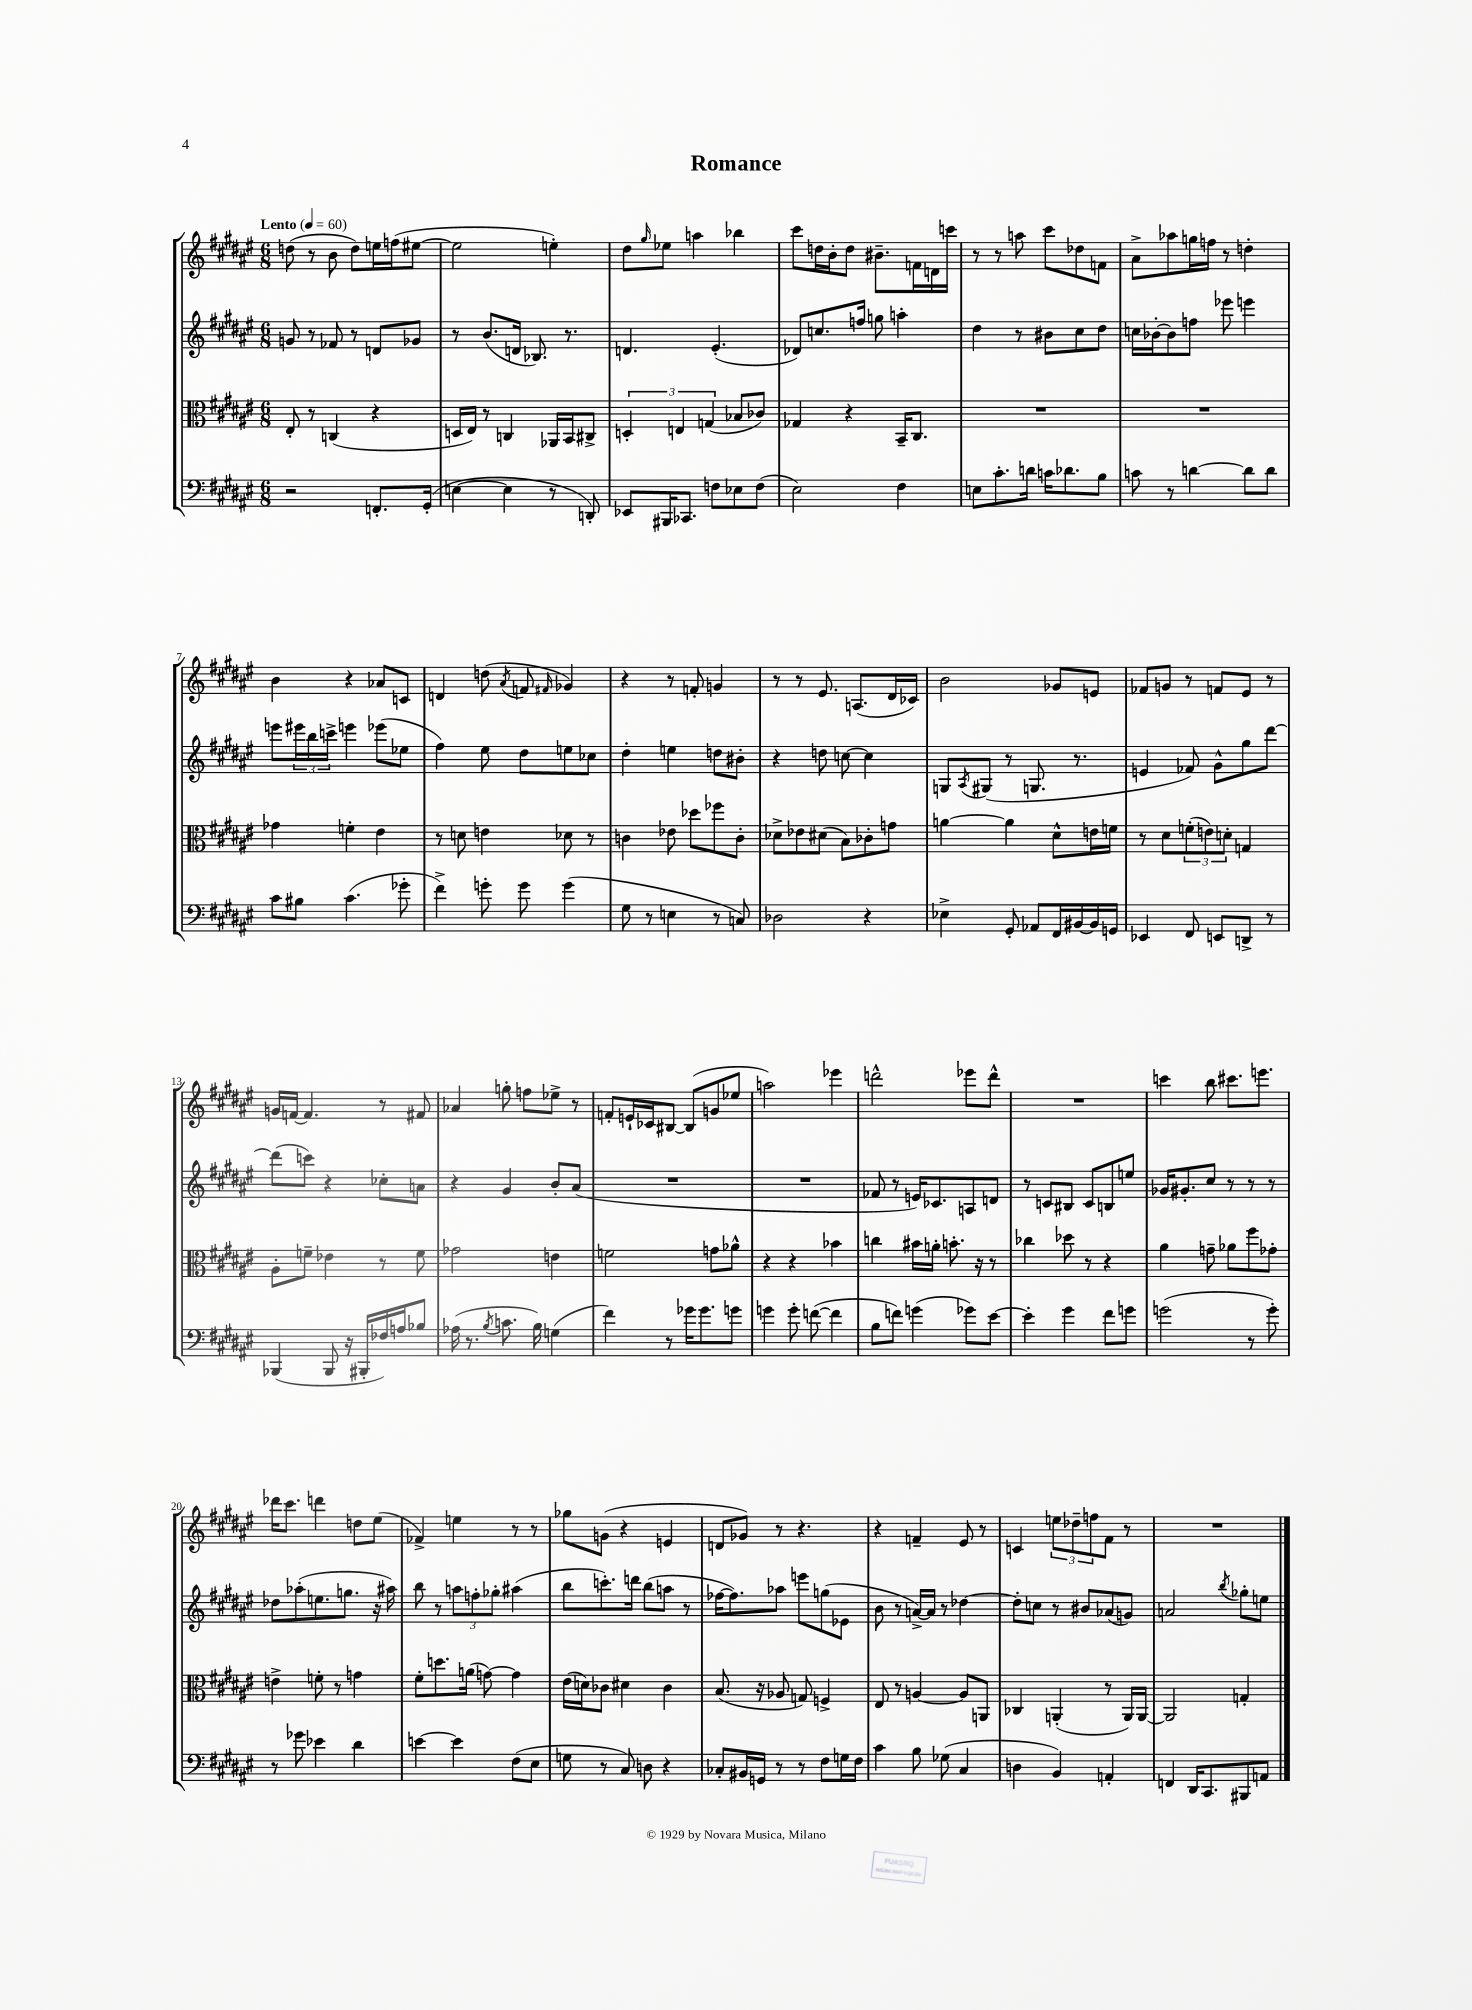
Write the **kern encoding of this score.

**kern	**kern	**kern	**kern
*staff4	*staff3	*staff2	*staff1
*clefF4	*clefC3	*clefG2	*clefG2
*k[f#c#g#d#a#e#]	*k[f#c#g#d#a#e#]	*k[f#c#g#d#a#e#]	*k[f#c#g#d#a#e#]
*M6/8	*M6/8	*M6/8	*M6/8
*MM60	*MM60	*MM60	*MM60
2r	8E#'	8g	(8dd
.	8r	8r	8r
.	(4C	8f-	8b
.	.	8r	8dd)
8.FF'	4r	8d	16ee
.	.	.	(16ff
.	.	8g-	[8ee#
(16GG#'	.	.	.
=	=	=	=
[4E	16D	8r	2ee#]
.	16E#)	.	.
.	8r	(8.b	.
4E]	4C	.	.
.	.	16d	.
.	.	8.B-)	.
8r	16AA-	.	4ee')
.	16BB	8.r	.
8DD')	8C#^	.	.
=	=	=	=
8EE-	6D'	4.d	8dd#
.	.	.	16qqgg#
16BBB#	.	.	8ee-
.	6E	.	.
8.CC-	.	.	.
.	.	.	4aa
.	(6G	.	.
8F	.	(4.e#'	.
8E-	8B-	.	4bb-
(8F	8c-)	.	.
=	=	=	=
2E#)	4G-	8d-)	8ccc#
.	.	8.cc	16dd
.	.	.	16b'
.	4r	.	8dd
.	.	16ff	.
.	.	8gg	8.b#~
4F#	16BB~	4aa'	.
.	8.C#	.	16f
.	.	.	16d
.	.	.	16ccc
=	=	=	=
8E	2.r	4dd#	8r
8.c#'	.	.	8r
.	.	8r	8aa
16d	.	.	.
16c	.	8b#	8ccc#
8.d-	.	.	.
.	.	8cc#	8dd-
8B	.	8dd#	8f
=	=	=	=
8c	2.r	16cc	8a#^
.	.	[16b-'	.
8r	.	8b-]	8aa-
[4d	.	8ff	16gg
.	.	.	16ff
.	.	8eee-	8r
8d]	.	4eee	4dd'
8d	.	.	.
=	=	=	=
8c#	4g-	8eee	4b
8B#	.	24eee#	.
.	.	24bb	.
.	.	24ccc^	.
(4.c#	4f'	4eee	4r
.	4e#	(8eee-	8a-
8g-'	.	8ee-	8c
=	=	=	=
4f#^)	8r	4ff#)	4d
.	8d	.	.
8g'	4e	8ee#	(8dd
.	.	.	8qa#
8g	.	8dd#	8f
.	.	.	16qqf#
(4g	8d-	8ee	4g-)
.	8r	8cc-	.
=	=	=	=
8G#	4c	4dd#'	4r
8r	.	.	.
4E	8e-	4ee	8r
.	8dd-	.	8f'
8r	8ff-	8dd	4g
8C)	8c'	8b#'	.
=	=	=	=
2D-	8d-^	4r	8r
.	8e-	.	8r
.	(8d#	8dd	8.e#
.	8B)	[8cc	.
.	.	.	(8.A
4r	8c-'	4cc]	.
.	8g	.	16d#
.	.	.	16c-)
=	=	=	=
4E-^	[4a	8G	2b
.	.	8qA#	.
.	.	(8G#	.
8GG#'	4a]	8r	.
8AA-	.	8.G	.
16FF#	8d#^^	.	8g-
[16BB#	.	8.r	.
16BB#]	16e	.	8e
16GG	16f	.	.
=	=	=	=
4EE-	8r	4e	8f-
.	8d#	.	8g
8FF#	(12f'	8f-)	8r
.	12e)	.	.
8EE	.	8g#^^	8f
.	12d'	.	.
8DD^	4G	8gg#	8e#
8r	.	[8ddd#	8r
=	=	=	=
(4BBB-	8A#'	(8ddd#]	16g
.	.	.	[16f
.	8f~	8ccc)	4.f]
8BBB-	4e-	4r	.
16r	.	.	.
16BBB#'	.	.	.
16F-)	8r	8cc-'	8r
16A	.	.	.
8B-	8f	8a	8f#
=	=	=	=
(16A-	2g-	4r	4a-
8.r	.	.	.
8qB	.	.	.
8.c	.	4g#	8gg'
.	.	.	8ff
16B)	.	.	.
(4G	4e	8b'	8ee-^
.	.	(8a#	8r
=	=	=	=
4f#)	2f	2.r	8f'
.	.	.	16e`
.	.	.	16c-
8r	.	.	[8B#
16g-	.	.	(8B#]
8.g-	.	.	.
.	8g	.	8g
8g	8a-^^	.	8ee-
=	=	=	=
4g	4r	2.r	2aa)
8g'	4r	.	.
([8f	.	.	.
4f]	4b-	.	4eee-
=	=	=	=
8B	4cc	8f-	2ddd^^
8f)	.	8r	.
(4g	16b#	16e)	.
.	16a'	8.c-	.
.	8.b'	.	.
8g-)	.	8A	8eee-
.	16r	.	.
[8e#	8r	8d	8ddd^^
=	=	=	=
4e#']	4cc-	8r	2.r
.	.	8c	.
4g#	8dd-	8B#	.
.	8r	8c	.
8f#	4r	8B	.
8g	.	8ee	.
=	=	=	=
(2g	4a#	16g-	4ccc
.	.	8.g#'	.
.	8g~	8cc#	8bb
.	8a-	8r	8.ccc#
8r	8ff#	8r	.
.	.	.	8.eee
8g')	8g-'	8r	.
=	=	=	=
8r	4e^	8dd-	16ddd-
.	.	.	8.ccc#
8g-	.	(8aa-'	.
4e-	8f'	8.ee	4ddd
.	8r	.	.
.	.	8.gg	.
4d#	4g	.	8dd
.	.	16r	(8ee#
.	.	16aa#)	.
=	=	=	=
[4e	8f#'	8bb	4f-^)
.	8.dd	8r	.
4e]	.	12aa	4ee
.	(16a	.	.
.	.	12ff'	.
.	[8g)	.	.
.	.	12gg-'	.
(8F#	4g]	(4aa#	8r
8E#	.	.	8r
=	=	=	=
8G	(16e#	8bb	8gg-
.	16d)	.	.
8r	8c-	8.ccc')	(8g
8C#)	4d#	.	4r
.	.	16ddd	.
8D	.	(8bb	.
4r	4c-	8aa	4e
.	.	8r	.
=	=	=	=
8C-'	(8.B	[16ff-	8d
.	.	8.ff-])	.
16BB#	.	.	8g-)
16GG	16r	.	.
8r	8A-	8aa-	8r
8r	8G)	8eee	4.r
8F#	4F^	(8gg	.
16G	.	8e-	.
16F#	.	.	.
=	=	=	=
4c#	8E#	8b	4r
.	8r	8r	.
8B	[4A	[16a^)	4f~
.	.	16a]	.
(8G-	.	8r	.
4C#	8A]	[4dd-	8e#
.	8AA	.	8r
=	=	=	=
4D	4C-	8dd-']	4c
.	.	8cc	.
4BB)	(4AA'	8r	12ee
.	.	.	12dd-~
.	.	8b#	.
.	.	.	12ff
4AA'	8r	(8a-	8f#
.	16AA)	8g)	8r
.	[16AA	.	.
=	=	=	=
4FF	2AA]	2a	2.r
16DD#	.	.	.
8.CC#	.	.	.
.	.	8qbb	.
8BBB#	4G'	8gg-'	.
8AA	.	8ee	.
==	==	==	==
*-	*-	*-	*-
